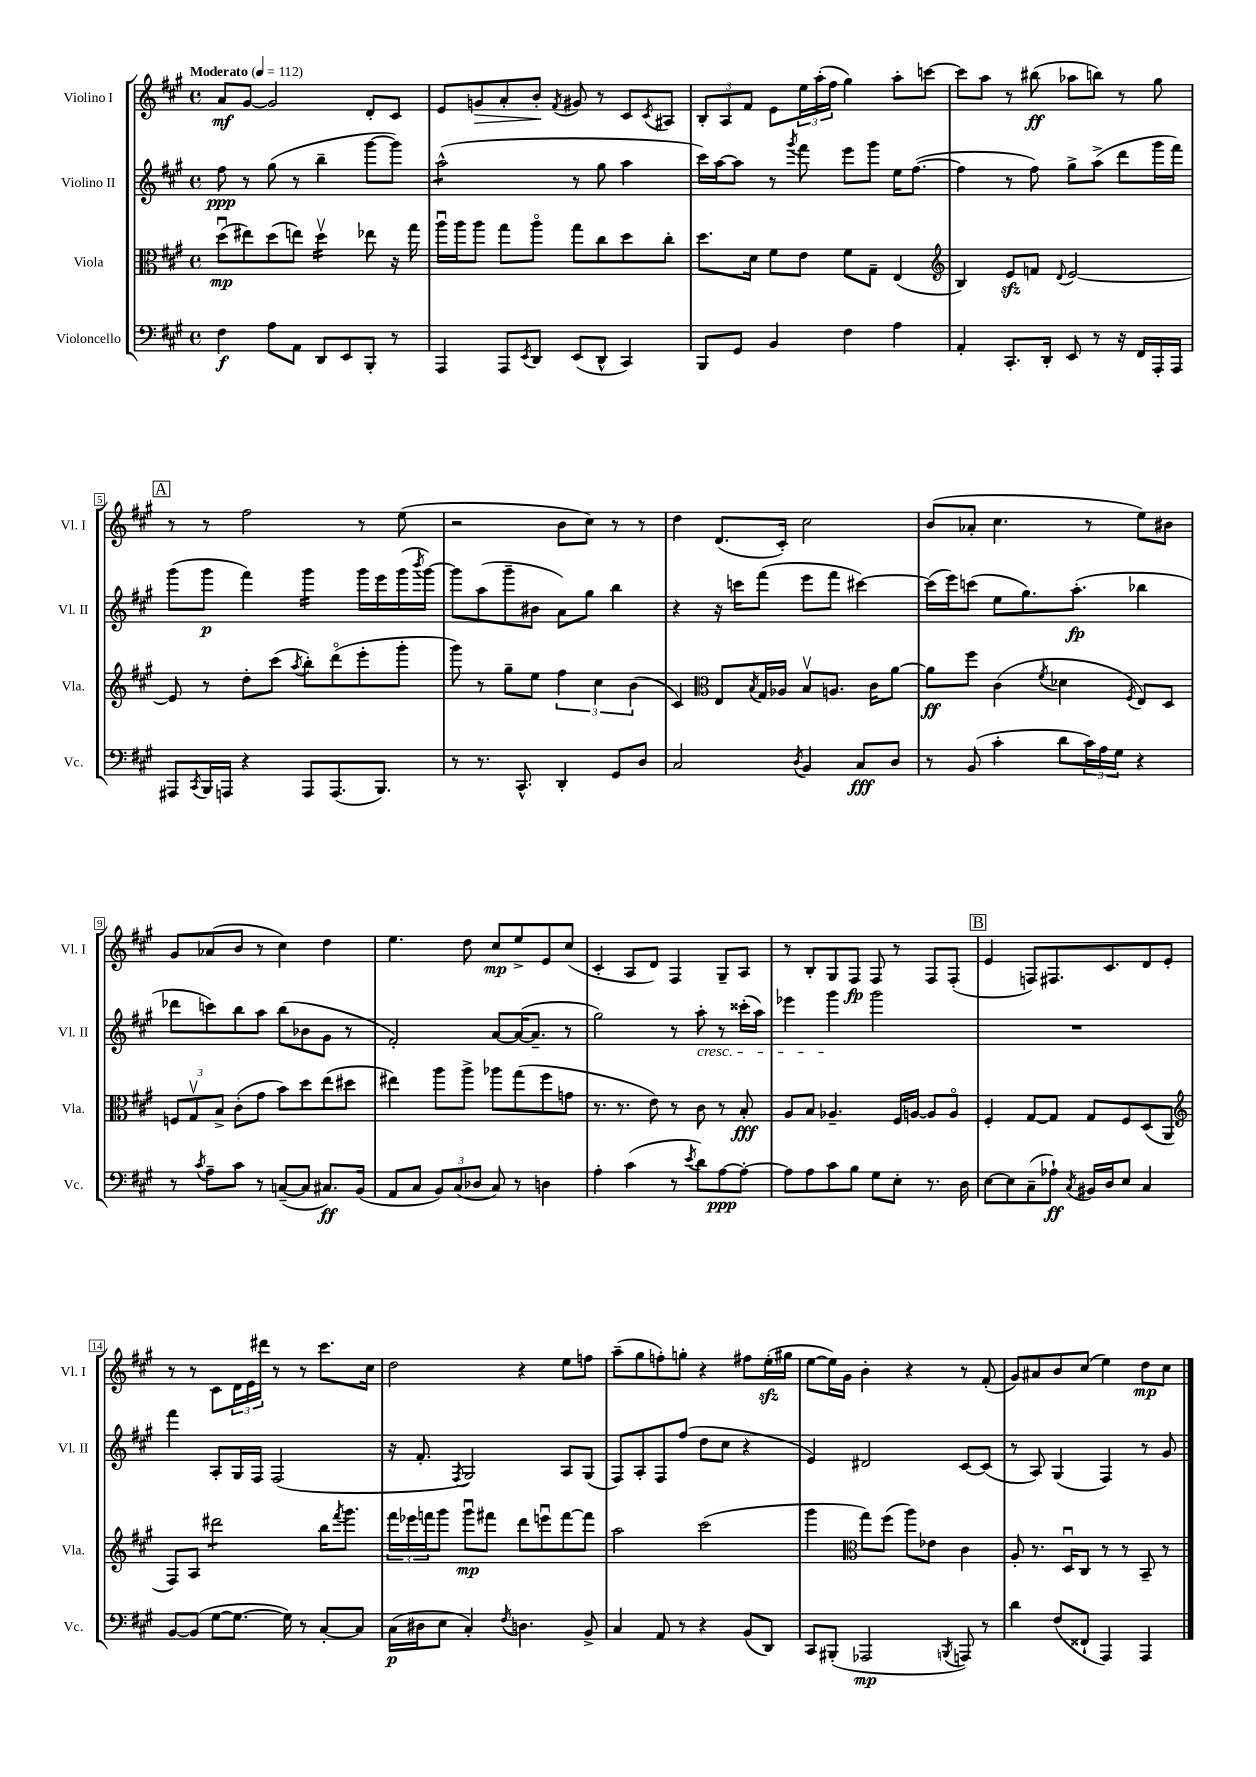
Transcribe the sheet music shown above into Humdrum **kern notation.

**kern	**kern	**kern	**kern
*staff4	*staff3	*staff2	*staff1
*clefF4	*clefC3	*clefG2	*clefG2
*k[f#c#g#]	*k[f#c#g#]	*k[f#c#g#]	*k[f#c#g#]
*M4/4	*M4/4	*M4/4	*M4/4
*met(c)	*met(c)	*met(c)	*met(c)
*MM112	*MM112	*MM112	*MM112
4F#\	(8ddu\L	8ff#\	8a/L
.	8ee#\)	8r	[8g#/J
8A\L	(8dd\	(8gg#\	2g#/]
8AA\J	8ee\J)	8r	.
8DD/L	4ddv\	4bb~\	.
8EE/	.	.	.
8BBB'/J	8ee-\	[8ggg#\L	8d'/L
8r	16r	8ggg#\]J)	8c#/J
.	16gg#\	.	.
=	=	=	=
4AAA/	16aau\LL	(2aa^^\	8e/L
.	16aa\J	.	.
.	8aa\J	.	8g/
8AAA/L	8gg#\L	.	8a'/
8qEE/	.	.	.
8DD/J	8aao\J	.	8b'/J
.	.	.	8qf#/
(8EE/L	8gg#\L	8r	8g#/
8DD^^/J	8cc#\	8gg#\	8r
4CC#/)	8dd\	4aa\	8c#/L
.	.	.	8qc#/
.	8cc#'\J	.	8A#/J
=	=	=	=
8BBB/L	8.dd\L	16ccc#\LL)	12B'/L
.	.	[16aa\J	.
.	.	.	12A/
8GG#/J	.	8aa\]J	.
.	.	.	12f#/J
.	16d\Jk	.	.
4BB/	8f#\L	8r	8e\L
.	.	8qggg#/	.
.	8e\J	8fff#\	24ee\L
.	.	.	(24aa'\
.	.	.	24ff#\JJ
4F#\	8f#\L	8eee\L	4gg#\)
.	8G#~\J	8ggg#\J	.
4A\	(4E/	16ee\LK	8aa'\L
.	.	([8.ff#\J	.
.	.	.	[8ccc\J
=	=	=	=
*	*clefG2	*	*
4AA'/	4B/)	4ff#\]	8ccc\]L
.	.	.	8aa\J
8.CC#'/L	8e/L	8r	8r
.	8f/J	8ff#\)	(8bb#\
16DD'/Jk	.	.	.
.	8qqd/	.	.
8EE/	[2e/	8gg#^\L	8aa-\L
8r	.	(8aa^\J	8bb\J)
16r	.	8ddd\L	8r
16FF#/LL	.	.	.
16AAA'/	.	16ggg#\L	8gg#\
16AAA/JJ	.	16fff#\JJ)	.
=	=	=	=
8AAA#/L	8e/]	(8ggg#\L	8r
8qCC#/	.	.	.
16BBB/L	8r	8ggg#\J	8r
16AAA/JJ	.	.	.
4r	8dd'\L	4fff#\)	2ff#\
.	(8ccc#\J	.	.
.	8qaa/	.	.
8AAA/L	8bb'\L)	4ggg#\	.
(8.AAA/	(8dddo\	.	.
.	8eee'\	16ggg#\LL	8r
8.BBB/J)	.	16eee\	.
.	8ggg#'\J	(16ggg#\	(8ee\
.	.	8qbbb/	.
.	.	[16ggg#\JJ)	.
=	=	=	=
8r	8ggg#\)	8ggg#\]L	2r
8.r	8r	(8aa\	.
.	8gg#~\L	8ggg#~\	.
8.CC#^^/	.	.	.
.	8ee\J	8b#\J	.
4DD'/	6ff#\	8a\L)	8b\L
.	.	8gg#\J	8cc#\J)
.	6cc#\	.	.
8GG#/L	.	4bb\	8r
.	(6b\	.	.
8D/J	.	.	8r
=	=	=	=
2C#/	4c#/)	4r	4dd\
*	*clefC3	*	*
.	8E/L	16r	(8.d/L
.	.	16ccc\LK	.
.	8qB/	.	.
.	16G#/L	(8fff#\J	.
.	16A-/JJ	.	16c#'/Jk)
8qD/	.	.	.
4BB/	8Bv/L	8eee\L	2cc#\
.	8.A/J	8fff#\J	.
8C#/L	.	[4ccc#\)	.
.	16c#\LK	.	.
8D/J	[8a\J	.	.
=	=	=	=
8r	8a\]L	(16ccc#\]LL	(8b/L
.	.	16eee\J)	.
(8BB/	8ff#\J	(8ccc\J	8a-'/J
4c#'\	(4c#\	8ee\L	4.cc#\
.	.	8.gg#\)	.
.	8qf#/	.	.
8d\L	4d-\	.	.
.	.	(8.aa'\J	.
24c#\L)	.	.	8r
24A\	.	.	.
24G#\JJ	.	.	.
.	8qF#/	.	.
4r	8E/L)	4bb-\	8ee\L)
.	8D/J	.	8b#\J
=	=	=	=
8r	12F/L	8ddd-\L	8g#/L
.	12G#v/	.	.
8qc#/	.	.	.
8A~\L	.	8ccc\)	(8a-/
.	12B^/J	.	.
8c#\J	(8c#'\L	8bb\	8b/J
8r	8g#\J	8aa\J	8r
([8C~/L	8b\L)	(8bb\L	4cc#\)
8C/]J	8dd\	8b-\	.
8.C#/L)	(8ee\	8g#\J	4dd\
.	8dd#\J	8r	.
(16BB/Jk	.	.	.
=	=	=	=
8AA/L	4ee#\)	2f#'/)	4.ee\
8C#/J	.	.	.
12BB/L)	8aa\L	.	.
(12C#/	.	.	.
.	8aa^\J	.	8dd\
12D-/J	.	.	.
8C#/)	8aa-\L	[8a/L	8cc#/L
8r	(8gg#\	(16a/_K	8ee^/
.	.	8.a~/]J	.
4D\	8ff#\	.	8e/
.	8g\J	8r	(8cc#/J
=	=	=	=
4A'\	8.r	2gg#\)	4c#'/
.	8.r	.	.
(4c#\	.	.	8A/L
.	8e\)	.	8d/J)
8r	8r	8r	4F#/
8qe/	.	.	.
8d\L)	8c#\	8aa'\	.
[8A\	8r	8r	8G#~/L
8A'\_J	8B'/	(16ccc##'\LL	8A/J
.	.	16aa\JJ)	.
=	=	=	=
8A\]L	8A/L	4eee-\	8r
8A\	8B/J	.	8B'/L
8c#\	4.A-~/	4ggg#\	8G#/
8B\J	.	.	8F#/J
8G#\L	.	2ggg#\	8F#/
8E'\J	16F#/LL	.	8r
.	[16A/JJ	.	.
8.r	8A/]L	.	8F#/L
.	8Ao/J	.	(8F#'/J
16D\	.	.	.
=	=	=	=
[8E\L	4F#'/	1r	4e/
8E\]	.	.	.
(8C#~\	[8G#/L	.	8F/L)
8A-`\J)	8G#/]J	.	8.F#/
8qC#/	.	.	.
16BB#/LL	8G#/L	.	.
16D/J	.	.	8.c#/
8E/J	8F#/	.	.
4C#/	(8D/	.	8d/
.	8AA/J	.	8e'/J
=	=	=	=
*	*clefG2	*	*
[8BB/L	8F#/L)	4fff#\	8r
(8BB/]J	8A/J	.	8r
[8G#\L	2ddd#\	8A'/L	8c#\L
8.G#\_J	.	16G#/L	24d\L
.	.	.	24e\
.	.	16F#/JJ	.
.	.	.	24ddd#\JJ
.	.	(2F#/	8r
16G#\])	.	.	.
8r	.	.	8r
[8C#'/L	16bb\LK	.	8.ccc#\L
.	8qfff#/	.	.
.	8.ggg#\J	.	.
8C#/]J	.	.	.
.	.	.	16cc#\Jk
=	=	=	=
(16C#\LL	24fff#\LL	16r	2dd\
.	24eee-\	.	.
16D#\J	.	8.f#'/	.
.	24fff\J	.	.
8E\J	8ggg#\J	.	.
.	.	8qF#/	.
4C#'/)	8ggg#u\L	2G#/)	.
.	8fff#\J	.	.
8qF#/	.	.	.
4.D\	8ddd\L	.	4r
.	8eeeu\	.	.
.	[8fff#\	8A/L	8ee\L
8BB^/	8fff#\]J	(8G#/J	8ff\J
=	=	=	=
4C#/	2aa\	8F#/L)	(8aa~\L
.	.	8A'/	8gg#\
8AA/	.	8F#/	8ff'\)
8r	.	(8ff#/J	8gg'\J
4r	(2ccc#\	8dd\L	4r
.	.	8cc#\J	.
(8BB/L	.	4r	8ff#\L
8DD/J)	.	.	(16ee'\L
.	.	.	16gg#\JJ
=	=	=	=
8CC#/L	4ggg#\	4e/)	[8ee\L
(8BBB#'/J	.	.	16ee\]L)
.	.	.	16g#\JJ
*	*clefC3	*	*
2AAA-/	8gg#\L)	2d#/	4b'\
.	(8ff#\J	.	.
.	8aa\L)	.	4r
.	8e-\J	.	.
8qBBB/	.	.	.
8AAA/)	4c#\	[8c#/L	8r
8r	.	(8c#/]J	(8f#'/
=	=	=	=
4d\	8A'/	8r	8g#/L)
.	8.r	8A/)	8a#/
(8F#/L	.	(4G#/	8b/
.	16Du/LK	.	.
8FF##`/J	8C#/J	.	(8cc#/J
4AAA/)	8r	4F#/)	4ee\)
.	8r	.	.
4AAA/	8BB~/	8r	8dd\L
.	8r	8g#/	8cc#\J
==	==	==	==
*-	*-	*-	*-
